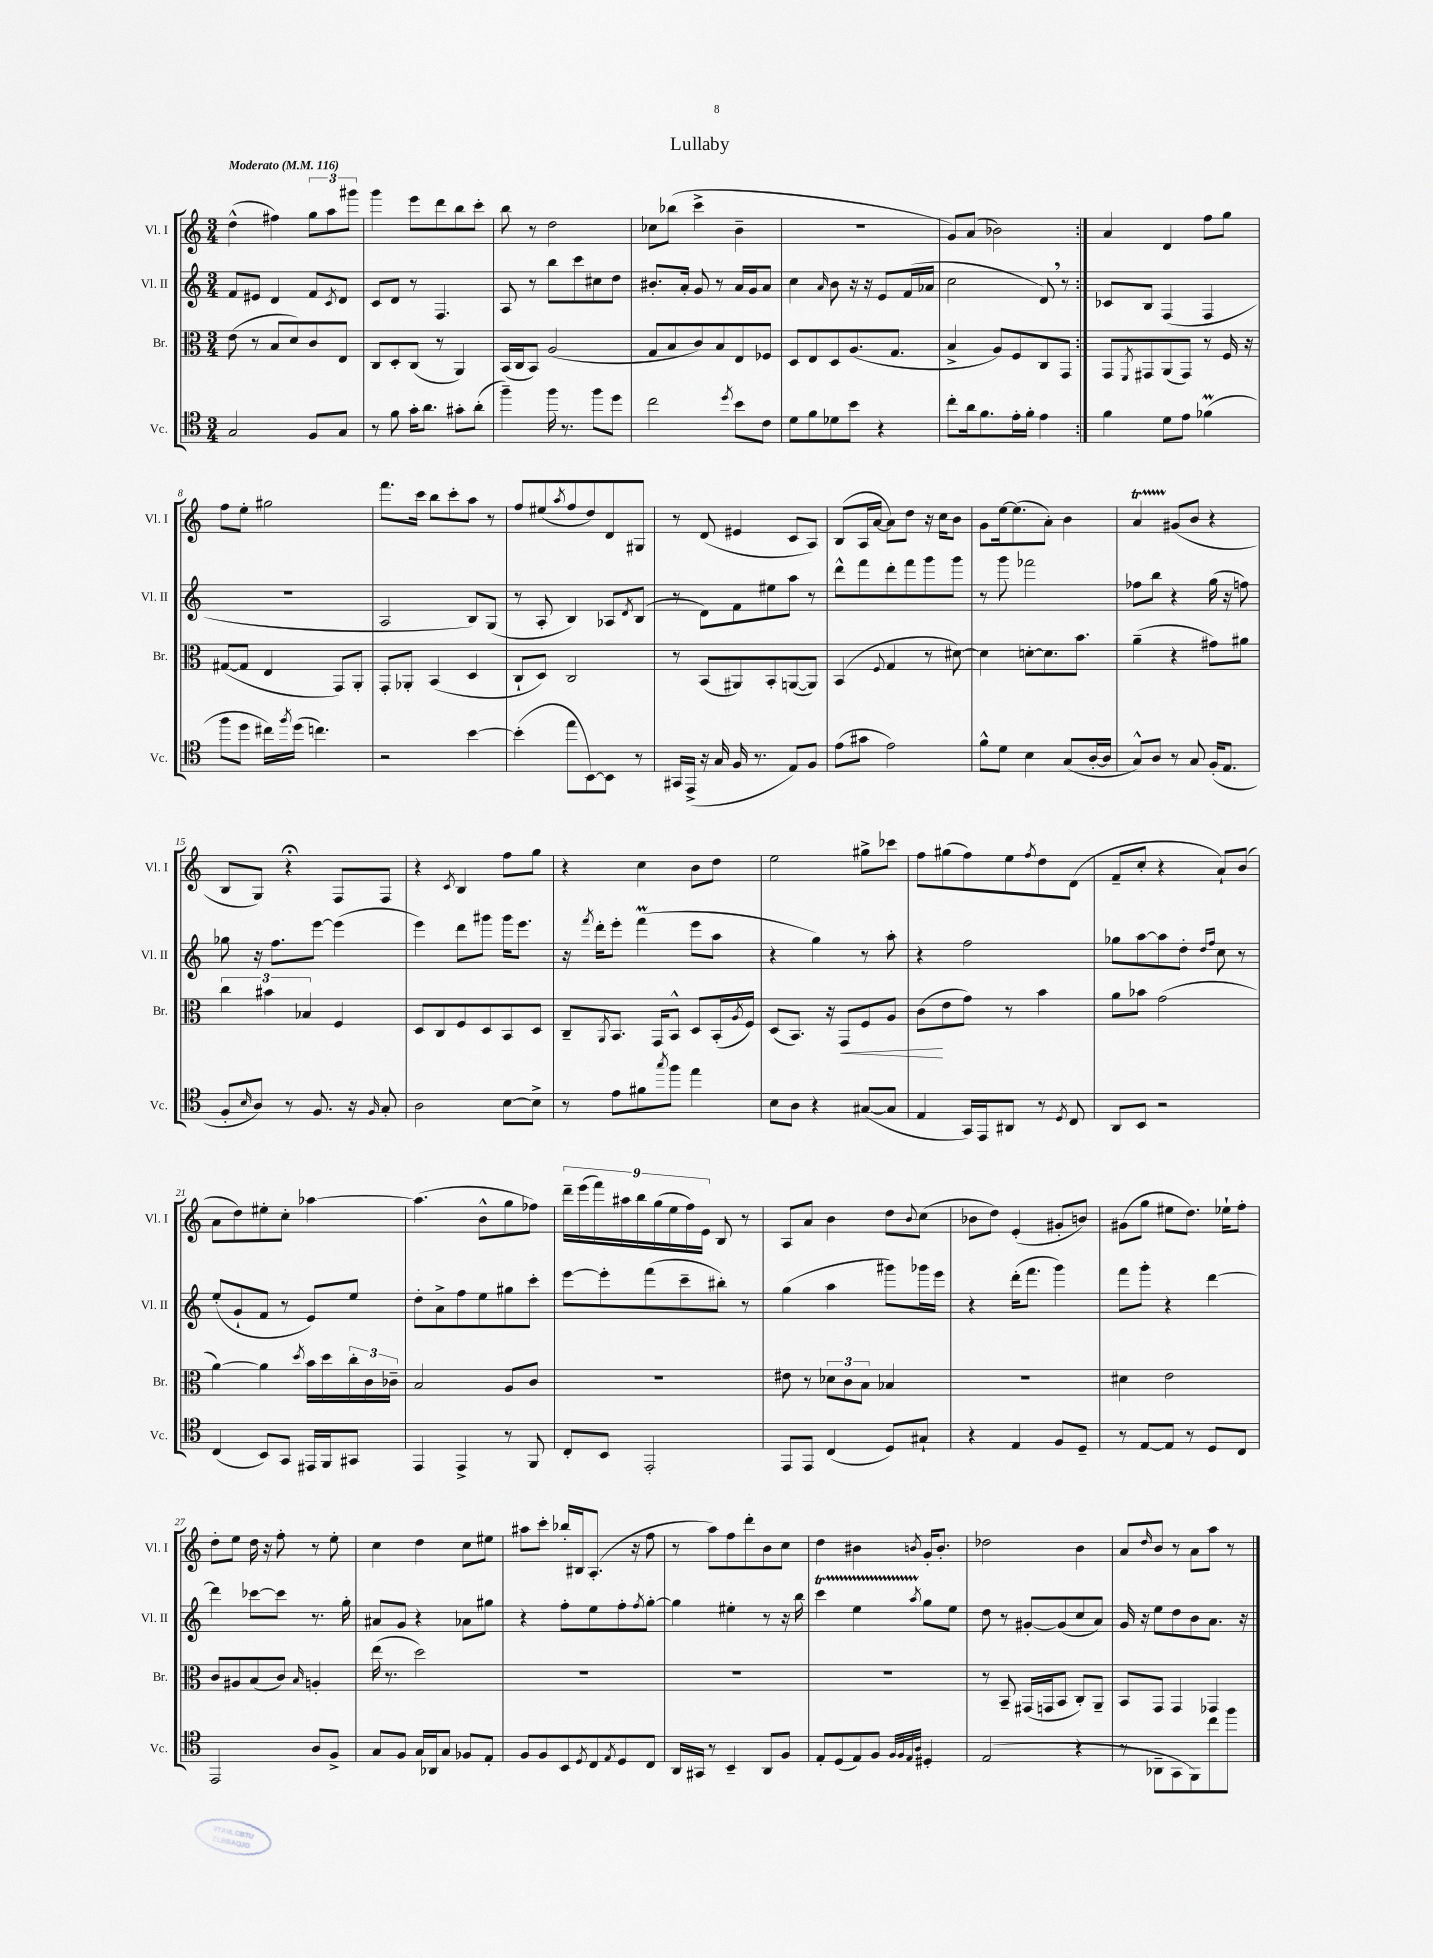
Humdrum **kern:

**kern	**kern	**kern	**kern
*staff4	*staff3	*staff2	*staff1
*clefC4	*clefC3	*clefG2	*clefG2
*k[]	*k[]	*k[]	*k[]
*M3/4	*M3/4	*M3/4	*M3/4
*MM116	*MM116	*MM116	*MM116
2G/	(8e\	8f/L	(4dd^^\
.	8r	8e#/J	.
.	8B/L	4d/	4ff#\)
.	8d/)	.	.
8F/L	8c/	8f/L	12gg\L
.	.	.	12aa\
.	.	8qc/	.
8G/J	8E/J	8d/J	.
.	.	.	12ggg#\J
=	=	=	=
8r	8C/L	8c/L	4ggg\
8f\	8D'/	8d/J	.
16g'\LK	(8C/J	8r	8eee\L
8.a\J	.	.	.
.	8r	4.F/	8ddd\
8g#'\L	4AA/)	.	8bb\
(8a'\J	.	.	8ccc'\J
=	=	=	=
4ff~\)	(16BB/LL	8A/	8bb\
.	16C/J	.	.
.	8BB/J)	8r	8r
16ff\	(2A/	8bb\L	2dd\
8.r	.	.	.
.	.	8ccc\	.
8ff\L	.	8cc#\	.
8dd\J	.	8dd\J	.
=	=	=	=
2cc\	8G/L	8.b#'/L	8cc-\L
.	8B/	.	(8bb-\J
.	.	16a'/Jk	.
.	8c/)	8g/	4ccc^\
.	8B/	8r	.
8qdd/	.	.	.
8b\L	8E/	16a/LL	4b~\
.	.	16g/J	.
8c\J	8F-/J	8a/J	.
=	=	=	=
8d\L	8D/L	4cc\	2.r
8f\	8E/	.	.
.	.	16qqa/	.
8d-\	8D/	8b\	.
8b\J	(8.A/	16r	.
.	.	16r	.
4r	.	8e/L	.
.	8.G/J	.	.
.	.	(16f/L	.
.	.	16a-/JJ	.
=	=	=	=
8cc'\L	4B^/	2cc\	8g/L)
16a\k	.	.	(8a/J
8.f\	.	.	.
.	8A/L)	.	2b-\)
16e'\L	8F/	.	.
16f'\JJ	.	.	.
4e\	8C/	8d/)	.
.	8GG/J	8r	.
=:|!	=:|!	=:|!	=:|!
4f\	8GG/L	8c-/L	4a/
.	8qFF/	.	.
.	8GG#/	8B/J	.
8d\L	(8AA/	(4F/	4d/
8e\J	8GG#/J)	.	.
(4f-\	8r	4F/	8ff\L
.	16F/	.	8gg\J
.	16r	.	.
=	=	=	=
8ff\L	([8G#/L	2.r	8ff\L
8dd\J	8G#/]J	.	8ee'\J
16cc#\LL)	4E/	.	2gg#\
8qff/	.	.	.
(16dd\JJ	.	.	.
4.cc\)	.	.	.
.	8GG/L)	.	.
.	8AA'/J	.	.
=	=	=	=
2r	8GG'/L	2A/	8.fff\L
.	8AA-'/J	.	.
.	.	.	16ccc\Jk
.	(4BB/	.	8bb\L
.	.	.	8ccc'\
[4b\	4D/	8B/L)	8aa\J
.	.	(8G/J	8r
=	=	=	=
(4b'\]	8C`/L	8r	8ff/L
.	8D/J)	8A'/	(8ee#/
.	.	.	8qaa/
8ee\L	2C/	4B/)	8ff/
[8BB\)	.	.	8dd/)
8BB\]J	.	8A-/L	8d/
.	.	8qd/	.
8r	.	(8B/J	8G#/J
=	=	=	=
16GG#/LL	8r	8r	8r
(16EE^/JJ	.	.	.
16r	(8BB/L	8d\L)	(8d/
16G/	.	.	.
16F/	8AA#/)	8f\	4e#/
8.r	.	.	.
.	8BB'/	8ee#\	.
8E/L)	([8AA/	8aa\J	8c/L
8F/J	8AA/]J)	8r	8A/J)
=	=	=	=
(8e\L	(4BB/	8ddd^^\L	(8B/L
8g#\J	.	8fff\	16A/L
.	.	.	[16a/JJ
.	8qqF/	.	.
2e\)	4G/	8ddd'\	8a\]L)
.	.	8fff\	8dd\J
.	8r	8ggg\	16r
.	.	.	16cc\LK
.	[8d#\)	8ggg\J	8b\J
=	=	=	=
8f^^\L	4d#\]	8r	8g\L
8d\J	.	8ggg\	[16ee\k
.	.	.	(8.ee\]
4B\	[8d'\L	2fff-\	.
.	8.d\]	.	8a'\J)
(8G/L	.	.	4b\
.	8.b\J	.	.
[16A'/L	.	.	.
16A/]JJ	.	.	.
=	=	=	=
8G^^/L)	(4a~\	8ff-\L	4a/
8A/J	.	8bb\J	.
8r	4r	4r	(8g#/L
8G/	.	.	8b/J
(16F'/LK	8g#\L)	(16gg\	4r
8.E/J	.	16r	.
.	8a#\J	8ff\)	.
=	=	=	=
8F'/L	6cc\	8gg-\	8B/L
16qqB/	.	.	.
8A/J)	.	16r	8G/J)
.	6b#\	.	.
.	.	8.ff\L	.
8r	.	.	4r;
.	6B-/	.	.
8.F/	.	[8eee\J	.
.	4F/	(4eee\]	8F/L
16r	.	.	.
16qqF/	.	.	.
8G'/	.	.	8F/J
=	=	=	=
2A\	8D/L	4eee\)	4r
.	8C/	.	.
.	.	.	8qc/
.	8F/	8ddd\L	4B/
.	8D/	8ggg#\J	.
[8B\L	8BB/	16ggg#\LK	8ff\L
.	.	8.eee\J	.
8B^\]J	8D/J	.	8gg\J
=	=	=	=
8r	8C~/L	16r	4r
.	.	8qfff/	.
.	.	16ddd'\LK	.
.	8qAA/	.	.
8e\L	8.BB/J	8eee'\J	.
8f#\	.	(4fff\	4cc\
.	16GG/LK	.	.
8qgg/	.	.	.
8ff\J	8BB^^/J	.	.
4ee\	8D/L	8eee\L	8b\L
.	(16BB'/L	8aa\J	8dd\J
.	8qA/	.	.
.	16F/JJ)	.	.
=	=	=	=
8B\L	(8D/L	4r	2ee\
8A\J	8.BB/J)	.	.
4r	.	4gg\)	.
.	16r	.	.
.	8GG/L	.	.
([8G#/L	8F/	8r	8gg#^\L
8G#/]J	8A/J	8aa'\	8ccc-\J
=	=	=	=
4E/	(8c\L	4r	8ff\L
.	8e\	.	(8gg#\
16GG/LL)	8g\J)	2ff\	8ff\)
16EE/J	.	.	.
8AA#/J	8r	.	8ee\
.	.	.	8qff/
8r	4b\	.	8dd\
8qD/	.	.	.
8C/	.	.	(8d\J
=	=	=	=
8AA/L	8a\L	8gg-\L	8f~/L
8BB/J	8b-\J	[8aa\	8cc'/J
2r	(2g\	8aa\]	4r
.	.	8dd'\J	.
.	.	16qqdd/LL	.
.	.	16qqff/JJ	.
.	.	8cc\	8a`/L)
.	.	8r	(8b/J
=	=	=	=
(4C/	[4a\)	(8ee'/L	8a\L
.	.	8g`/	8dd\)
8BB/L)	4a\]	8f/J	8ee#'\
8GG/J	.	8r	8cc'\J
.	8qdd/	.	.
16EE#/LL	16b\LL	8e/L)	[4aa-\
16FF/J	16dd\	.	.
8GG#/J	24cc'\	8ee/J	.
.	24c\	.	.
.	24c-~\JJ	.	.
=	=	=	=
4EE/	2B/	8dd'\L	(4.aa-\]
.	.	8a^\	.
4EE^/	.	8ff\	.
.	.	8ee\	8b^^\L
8r	8A/L	8gg#\	8gg\
8FF/	8c/J	8ccc'\J	8ff-\J)
=	=	=	=
8C'/L	2.r	[8eee\L	18ddd~\LL
.	.	.	(18eee\
.	.	.	18fff\)
8BB/J	.	8eee'\]	.
.	.	.	18aa#\
.	.	.	18bb\
2EE'/	.	(8fff\	.
.	.	.	(18gg\
.	.	.	18ee\
.	.	8ccc~\	.
.	.	.	18ff\)
.	.	.	18e\JJ
.	.	8bb#'\J)	8B/
.	.	8r	8r
=	=	=	=
8EE/L	8e#\	(4gg\	8A/L
8EE/J	8r	.	8a/J
(4C/	12d-\L	4aa\	4b\
.	12c\	.	.
.	12B\J	.	.
8D/L)	4B-/	8ggg#\L)	8dd\L
.	.	.	8qqb/
8G#`/J	.	16ggg-\L	(8cc\J
.	.	16eee\JJ	.
=	=	=	=
4r	2.r	4r	8b-\L
.	.	.	8dd\J)
4E/	.	(16ddd'\LK	(4e'/
.	.	8.fff\J	.
8F/L	.	4ggg\)	8g#'/L
8D~/J	.	.	8b/J)
=	=	=	=
8r	4d#\	8fff\L	(8g#\L
[8E/L	.	8ggg'\J	8gg\J
8E/]J	2e\	4r	8ee#\L
8r	.	.	8.dd\J)
8D/L	.	[4ddd\	.
.	.	.	16ee-`\LK
8C/J	.	.	8ff'\J
=	=	=	=
2EE/	8c/L	4ddd\]	8dd'\L
.	8A#/	.	8ee\J
.	(8B/	[8ccc-\L	16dd\
.	.	.	16r
.	8c/J)	8ccc-\]J	8ff'\
.	16qqB/	.	.
8A/L	4A'/	8.r	8r
8F^/J	.	.	8ee'\
.	.	16gg'\	.
=	=	=	=
8G/L	(16ee\	8a#/L	4cc\
.	8.r	.	.
8F/J	.	8g/J	.
16G/LL	2dd\)	4r	4dd\
16AA-/J	.	.	.
8G/J	.	.	.
8F-/L	.	8a-\L	8cc\L
8E'/J	.	8gg#\J	8ee#\J
=	=	=	=
8F/L	2.r	4r	8aa#\L
8F/	.	.	8ccc'\J
8BB/	.	8ff'\L	16bb-'/LL
.	.	.	16B#/J
8qD/	.	.	.
8C/	.	8ee\	(8.A'/J
8qE/	.	.	.
8D/	.	8ff'\	.
.	.	.	16r
.	.	8qff/	.
8C/J	.	[8gg'\J	8ff\
=	=	=	=
16AA/LL	2.r	4gg\]	8r
16GG#/JJ	.	.	.
8r	.	.	8aa\L)
4BB~/	.	4ee#'\	8ff\
.	.	.	8ddd'\
8AA/L	.	8r	8b\
8F/J	.	16r	8cc\J
.	.	16bb\	.
=	=	=	=
8E'/L	2.r	4ccc\	4dd\
(8D/	.	.	.
8E/)	.	4ee\	4b#\
8F/J	.	.	.
32qqF/LLL	.	.	.
32qqF/	.	.	.
32qqE/	.	.	.
32qqA/JJJ	.	8qaa/	8qb/
4D#'/	.	8gg\L	16g'/LK
.	.	.	8.b'/J
.	.	8ee\J	.
=	=	=	=
(2E/	8r	8dd\	2dd-\
.	8BB~/	8r	.
.	(16GG#/LL	[8g#'/L	.
.	16GG/J	.	.
.	8BB/J	(8g#/]	.
4r	8C'/L)	8cc/	4b\
.	8AA~/J	8a/J)	.
=	=	=	=
8r	8BB/L	16g/	8a/L
.	.	16r	.
.	.	.	16qqdd/
8AA-~\L	8GG/J	8ee\L	8b/J
8GG\	4GG/	8dd\	8r
8FF\)	.	8b\	8a\L
8cc\	4GG-/	8.a\J	8aa\J
8ff\J	.	.	8r
.	.	16r	.
==	==	==	==
*-	*-	*-	*-
